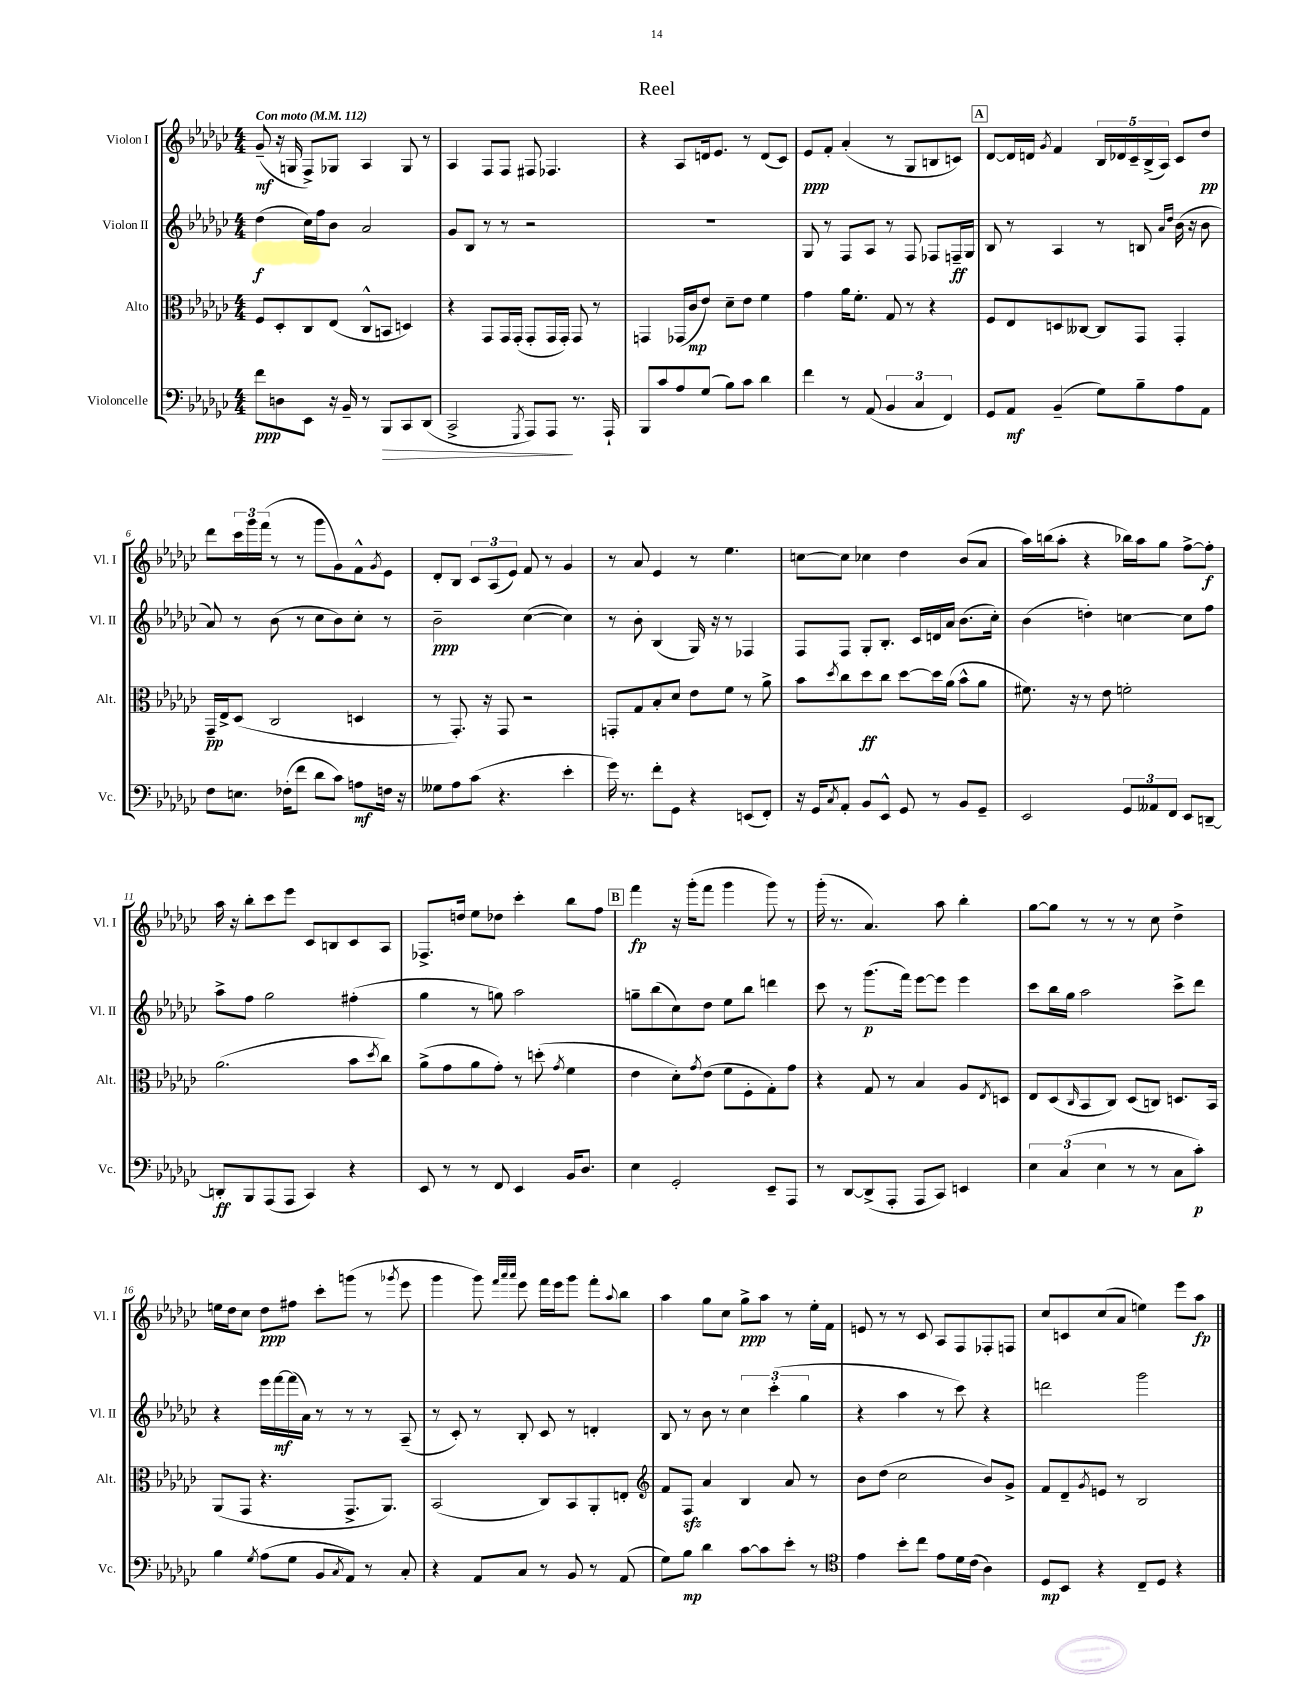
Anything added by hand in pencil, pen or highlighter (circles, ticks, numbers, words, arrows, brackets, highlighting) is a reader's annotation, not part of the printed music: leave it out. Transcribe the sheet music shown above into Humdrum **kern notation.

**kern	**dynam	**kern	**dynam	**kern	**dynam	**kern	**dynam
*part4	*part4	*part3	*part3	*part2	*part2	*part1	*part1
*staff4	*staff4	*staff3	*staff3	*staff2	*staff2	*staff1	*staff1
*I"Violoncelle	*	*I"Alto	*	*I"Violon II	*	*I"Violon I	*
*I'Vc.	*	*I'Alt.	*	*I'Vl. II	*	*I'Vl. I	*
*clefF4	*	*clefC3	*	*clefG2	*	*clefG2	*
*k[b-e-a-d-g-c-]	*	*k[b-e-a-d-g-c-]	*	*k[b-e-a-d-g-c-]	*	*k[b-e-a-d-g-c-]	*
*M4/4	*	*M4/4	*	*M4/4	*	*M4/4	*
*MM112	*	*MM112	*	*MM112	*	*MM112	*
=1	=1	=1	=1	=1	=1	=1	=1
!	!	!	!	!	!	!LO:TX:a:B:t=Con moto	!
8f\L	ppp	8F/L	.	(4dd-\	f	(8g-~/	mf
8Dn\	.	8D-'/	.	.	.	16r	.
.	.	.	.	.	.	16Gn/	.
8EE-\J	.	8C-/	.	16cc-\LL)	.	8F^/L)	.
.	.	.	.	16ff\J	.	.	.
16r	.	(8E-/J	.	8b-\J	.	8G-X/J	.
16BB-~/	.	.	.	.	.	.	.
8r	.	8C-^^/L	.	2a-/	.	4A-/	.
!	!LO:HP:b	!	!	!	!	!	!
8BBB-/L	>	8BBn/J	.	.	.	.	.
8CC-/	.	4Dn/)	.	.	.	8G-/	.
(8DD-/J	.	.	.	.	.	8r	.
=2	=2	=2	=2	=2	=2	=2	=2
2CC-^/	.	4r	.	8g-/L	.	4A-/	.
.	.	.	.	8B-/J	.	.	.
.	.	8GG-/L	.	8r	.	8F/L	.
.	.	16GG-/L	.	8r	.	8F/J	.
.	.	(16GG-'/JJ	.	.	.	.	.
8qGGG-/	.	.	.	.	.	.	.
8AAA-/L)	.	8GG-'/L	.	2r	.	8F#X/	.
8AAA-/J	.	16GG-/L	.	.	.	4.F-X/	.
.	.	16GG-'/JJ)	.	.	.	.	.
8.r	]	8GG-/	.	.	.	.	.
.	.	8r	.	.	.	.	.
16AAA-`/	.	.	.	.	.	.	.
=3	=3	=3	=3	=3	=3	=3	=3
8BBB-/L	.	4GGn/	.	1r	.	4r	.
8c-/	.	.	.	.	.	.	.
8A-/	.	(16GG-X/LL	.	.	.	8A-/L	.
.	.	16c-/J	mp	.	.	.	.
(8G-/J	.	8e-/J)	.	.	.	16dn/k	.
.	.	.	.	.	.	8.e-/J	.
8B-\L)	.	8d-~\L	.	.	.	.	.
8c-\J	.	8e-\J	.	.	.	8r	.
4d-\	.	4f\	.	.	.	(8d/L	.
.	.	.	.	.	.	8c-/J)	.
=4	=4	=4	=4	=4	=4	=4	=4
4f\	.	4g-\	.	8G-/	.	8e-/L	ppp
.	.	.	.	8r	.	8f'/J	.
8r	.	16a-\KL	.	8F/L	.	(4a-'/	.
.	.	8.f'\J	.	.	.	.	.
(8AA-/	.	.	.	8A-/J	.	.	.
6BB-/	.	8G-/	.	8r	.	8r	.
.	.	8r	.	8F/	.	8G-/L	.
6C-/	.	.	.	.	.	.	.
.	.	4r	.	8F-X/L	.	8Bn/	.
6FF/)	.	.	.	.	.	.	.
.	.	.	.	16Fn~/L	ff	8cn/J)	.
.	.	.	.	16G-/JJ	.	.	.
!!LO:REH:place=s1:t=A
=5	=5	=5	=5	=5	=5	=5	=5
8GG-/L	.	8F/L	.	8B-/	.	[8d-/L	.
8AA-/J	mf	8E-/	.	8r	.	16d-/L]	.
.	.	.	.	.	.	16dn/JJ	.
.	.	.	.	.	.	8qg-/	.
(4BB-~/	.	8Dn/	.	4A-/	.	4f/	.
.	.	[8C--X/J	.	.	.	.	.
8G-\L)	.	8C--/L]	.	8r	.	20B-/LL	.
.	.	.	.	.	.	20d-X/	.
.	.	.	.	.	.	20c-~/	.
8B-~\	.	8GG-/J	.	8Bn/	.	.	.
.	.	.	.	.	.	(20B-^/	.
.	.	.	.	.	.	20A-/JJ)	.
.	.	.	.	16qqa-/LL	.	.	.
.	.	.	.	16qqdd-/JJ	.	.	.
8A-\	.	4GG-'/	.	(16b-\	.	8c-/L	.
.	.	.	.	16r	.	.	.
8AA-\J	.	.	.	8b-\	.	8dd-/J	pp
!!LO:LB:g=z
=6	=6	=6	=6	=6	=6	=6	=6
8F\L	.	16GG-~/LL	pp	8a-/)	.	8ddd-\L	.
.	.	16E-^/J	.	.	.	.	.
8.En\J	.	(8D-/J	.	8r	.	24ccc-\L	.
.	.	.	.	.	.	24ggg-\	.
.	.	.	.	.	.	(24fff\JJ	.
.	.	2C-/	.	(8b-\	.	8r	.
(16F-X'\KL	.	.	.	.	.	.	.
8f\J	.	.	.	8r	.	8r	.
8d-\L	.	.	.	8cc-\L	.	8ggg-\L	.
8c-\J)	.	.	.	8b-\)	.	8g-\)	.
8An\L	mf	4Dn/	.	8cc-'\J	.	8f^^\	.
.	.	.	.	.	.	8qg-/	.
16Fn\Jk	.	.	.	8r	.	8e-\J	.
16r	.	.	.	.	.	.	.
=7	=7	=7	=7	=7	=7	=7	=7
8G--X\L	.	8r	.	2b-~\	ppp	8d-'/L	.
8A-\	.	8.GG-'/)	.	.	.	8B-/J	.
(8c-\J	.	.	.	.	.	12c-/L	.
.	.	16r	.	.	.	.	.
.	.	.	.	.	.	(12A-/	.
4.r	.	8GG-/	.	.	.	.	.
.	.	.	.	.	.	12e-/J)	.
.	.	2r	.	([4cc-\	.	8f/	.
.	.	.	.	.	.	8r	.
4e-'\	.	.	.	4cc-\])	.	4g-/	.
=8	=8	=8	=8	=8	=8	=8	=8
16g-\)	.	8GGn'/L	.	8r	.	8r	.
8.r	.	.	.	.	.	.	.
.	.	8G-/	.	8b-'\	.	8a-/	.
8f'\L	.	8B-'/	.	(4B-/	.	4e-/	.
8GG-\J	.	8d-/J	.	.	.	.	.
4r	.	8e-\L	.	16G-/)	.	8r	.
.	.	.	.	16r	.	.	.
.	.	8f\J	.	8r	.	4.ee-\	.
(8EEn/L	.	8r	.	4F-X/	.	.	.
8FF'/J)	.	8a-^\	.	.	.	.	.
=9	=9	=9	=9	=9	=9	=9	=9
16r	.	8b-\L	.	8F/L	.	[8ccn\L	.
16GG-/KL	.	.	.	.	.	.	.
8qC-/	.	8qdd-/	.	.	.	.	.
8AA-'/J	.	8cc-\	.	8F/J	.	8cc\J]	.
8BB-/L	.	8dd-\	ff	8G-'/L	.	4cc-X\	.
8EE-^^/J	.	8cc-\J	.	8.B-'/J	.	.	.
8GG-/	.	[8dd-\L	.	.	.	4dd-\	.
.	.	.	.	16c-/LL	.	.	.
8r	.	16dd-\L]	.	16dn/	.	.	.
.	.	(16a-\JJ	.	16a-/JJ	.	.	.
8BB-/L	.	8b-^^\L	.	(8.b-\L	.	(8b-/L	.
8GG-~/J	.	8a-\J	.	.	.	8a-/J	.
.	.	.	.	16cc-'\Jk)	.	.	.
=10	=10	=10	=10	=10	=10	=10	=10
2EE-/	.	8.f#X\)	.	(4b-\	.	16aa-\LL)	.
.	.	.	.	.	.	(16bbn\J	.
.	.	.	.	.	.	8aa-'\J	.
.	.	16r	.	.	.	.	.
.	.	8r	.	4ddn'\)	.	4r	.
.	.	8e-\	.	.	.	.	.
12GG-/L	.	2fn'\	.	[4ccn\	.	16bb-X\LL)	.
.	.	.	.	.	.	16aa-\J	.
12AA--X/	.	.	.	.	.	.	.
.	.	.	.	.	.	8gg-\J	.
12FF/J	.	.	.	.	.	.	.
8EE-/L	.	.	.	8cc\L]	.	[8ff^\L	.
[8DDn~/J	.	.	.	8ff\J	.	8ff'\J]	f
!!LO:LB:g=z
=11	=11	=11	=11	=11	=11	=11	=11
8DDn'/L]	ff	(2.a-\	.	8aa-^\L	.	16aa-\	.
.	.	.	.	.	.	16r	.
8BBB-/	.	.	.	8ff\J	.	8bb-'\L	.
(8AAA-/	.	.	.	2gg-\	.	8ccc-\	.
8AAA-/J	.	.	.	.	.	8eee-\J	.
4CC-/)	.	.	.	.	.	8c-/L	.
.	.	.	.	.	.	8Bn/	.
4r	.	8b-\L	.	(4ff#X'\	.	8c-/	.
.	.	8qdd-/	.	.	.	.	.
.	.	8cc-\J)	.	.	.	8A-/J	.
=12	=12	=12	=12	=12	=12	=12	=12
8EE-/	.	(8a-^\L	.	4gg-\	.	8.F-X^/L	.
8r	.	8g-\	.	.	.	.	.
.	.	.	.	.	.	16ddn/Jk	.
8r	.	8a-\	.	8r	.	8ee-\L	.
8FF/	.	8g-'\J)	.	8ggn\)	.	8dd-X\J	.
4EE-/	.	8r	.	2aa-\	.	4ccc-'\	.
.	.	(8ddn'\	.	.	.	.	.
.	.	8qg-/	.	.	.	.	.
16BB-/KL	.	4f\	.	.	.	8bb-\L	.
8.D-/J	.	.	.	.	.	.	.
.	.	.	.	.	.	8ff\J	.
!!LO:REH:place=s1:t=B
=13	=13	=13	=13	=13	=13	=13	=13
4E-\	.	4e-\	.	8ggn~\L	.	4fff\	fp
.	.	.	.	(8bb-\	.	.	.
2GG-'/	.	8d-'\L)	.	8cc-\)	.	16r	.
.	.	.	.	.	.	(16ggg-'\KL	.
.	.	8qg-/	.	.	.	.	.
.	.	(8e-\J	.	8dd-\J	.	8fff\J	.
.	.	8f\L	.	8ee-\L	.	4ggg-\	.
.	.	8F'\	.	8bb-\J	.	.	.
8EE-~/L	.	8G-'\)	.	4dddn\	.	8ggg-\)	.
8AAA-/J	.	8g-\J	.	.	.	8r	.
=14	=14	=14	=14	=14	=14	=14	=14
8r	.	4r	.	8ccc-\	.	(16ggg-'\	.
.	.	.	.	.	.	8.r	.
[8DD-/L	.	.	.	8r	.	.	.
(8DD-^/]	.	8G-/	.	(8.ggg-\L	p	4.a-/)	.
8AAA-'/J	.	8r	.	.	.	.	.
.	.	.	.	16fff\Jk)	.	.	.
8AAA-/L	.	4B-/	.	[8eee-\L	.	.	.
8CC-/J)	.	.	.	8eee-\J]	.	8aa-\	.
4EEn/	.	8A-/L	.	4eee-\	.	4bb-'\	.
.	.	8qE-/	.	.	.	.	.
.	.	8Dn/J	.	.	.	.	.
=15	=15	=15	=15	=15	=15	=15	=15
6E-\	.	8E-/L	.	8ccc-\L	.	[8gg-\L	.
.	.	(8D-/	.	16bb-\L	.	8gg-\J]	.
(6C-/	.	.	.	.	.	.	.
.	.	.	.	16gg-\JJ	.	.	.
.	.	16qqC-/	.	.	.	.	.
.	.	8BB-/	.	2aa-\	.	8r	.
6E-\	.	.	.	.	.	.	.
.	.	8C-/J)	.	.	.	8r	.
8r	.	(8D-/L	.	.	.	8r	.
8r	.	8Cn/J)	.	.	.	8cc-\	.
8C-\L	.	8.Dn/L	.	8ccc-^\L	.	4dd-^\	.
8c-'\J)	p	.	.	8ddd-\J	.	.	.
.	.	16BB-/Jk	.	.	.	.	.
!!LO:LB:g=z
=16	=16	=16	=16	=16	=16	=16	=16
4B-\	.	(8AA-/L	.	4r	.	16een\LL	.
.	.	.	.	.	.	16dd-\J	.
.	.	8GG-/J	.	.	.	8cc-\J	.
8qG-/	.	.	.	.	.	.	.
(8A-\L	.	4.r	.	16eee-\LL	.	8dd-\L	ppp
.	.	.	.	[16fff\	mf	.	.
8G-\J	.	.	.	(16fff\]	.	8ff#X\J	.
.	.	.	.	16a-\JJ)	.	.	.
8BB-/L	.	.	.	8r	.	8ccc-'\L	.
8qC-/	.	.	.	.	.	.	.
8AA-/J)	.	8.GG-^/L	.	8r	.	(8gggn\J	.
8r	.	.	.	8r	.	8r	.
.	.	8.AA-/J)	.	.	.	.	.
.	.	.	.	.	.	8qggg-X/	.
8C-'/	.	.	.	(8A-~/	.	8eee-\	.
=17	=17	=17	=17	=17	=17	=17	=17
4r	.	(2BB-/	.	8r	.	4ggg-\	.
.	.	.	.	8c-'/)	.	.	.
8AA-/L	.	.	.	8r	.	8ggg-\)	.
.	.	.	.	.	.	32qqfff/LLL	.
.	.	.	.	.	.	32qqaaa-/	.
.	.	.	.	.	.	32qqaaa-/JJJ	.
8C-/J	.	.	.	8B-'/	.	8eee-\	.
8r	.	8C-/L)	.	8c-/	.	16fff\LL	.
.	.	.	.	.	.	16eee-\J	.
8BB-/	.	8BB-/	.	8r	.	8ggg-\J	.
8r	.	8AA-'/	.	4dn'/	.	8fff'\L	.
.	.	.	.	.	.	8qqaa-/	.
(8AA-/	.	8En'/J	.	.	.	8bb-\J	.
=18	=18	=18	=18	=18	=18	=18	=18
*	*	*clefG2	*	*	*	*	*
8G-\L)	.	8f/L	.	8B-/	.	4aa-\	.
8B-\J	mp	8Fzz/J	.	8r	.	.	.
4d-\	.	4a-/	.	8b-\	.	8gg-\L	.
.	.	.	.	8r	.	8cc-\J	.
[8c-\L	.	4B-/	.	6cc-\	.	8gg-^\L	ppp
8c-\]	.	.	.	.	.	8aa-\J	.
.	.	.	.	(6ccc-'\	.	.	.
8e-'\J	.	8a-/	.	.	.	8r	.
.	.	.	.	6gg-\	.	.	.
8r	.	8r	.	.	.	16ee-'\LL	.
.	.	.	.	.	.	16f\JJ	.
=19	=19	=19	=19	=19	=19	=19	=19
*clefC4	*	*	*	*	*	*	*
4e-\	.	8b-\L	.	4r	.	8en/	.
.	.	(8dd-\J	.	.	.	8r	.
8b-'\L	.	2cc-\	.	4aa-\	.	8r	.
8cc-\J	.	.	.	.	.	8c-/	.
8e-\L	.	.	.	8r	.	8A-/L	.
16d-\L	.	.	.	8ccc-\)	.	8F/	.
(16c-\JJ	.	.	.	.	.	.	.
4A-\)	.	8b-/L)	.	4r	.	8F-X'/	.
.	.	8g-^/J	.	.	.	8Fn/J	.
=20	=20	=20	=20	=20	=20	=20	=20
8D-/L	mp	8f/L	.	2dddn\	.	8cc-/L	.
8BB-/J	.	8d-~/	.	.	.	8cn/	.
.	.	8qg-/	.	.	.	.	.
4r	.	8en/J	.	.	.	(8cc-/	.
.	.	8r	.	.	.	8a-/J	.
8C-~/L	.	2B-/	.	2ggg-\	.	4een\)	.
8D-/J	.	.	.	.	.	.	.
4r	.	.	.	.	.	8eee-\L	.
.	.	.	.	.	.	8aa-\J	fp
==	==	==	==	==	==	==	==
*-	*-	*-	*-	*-	*-	*-	*-
